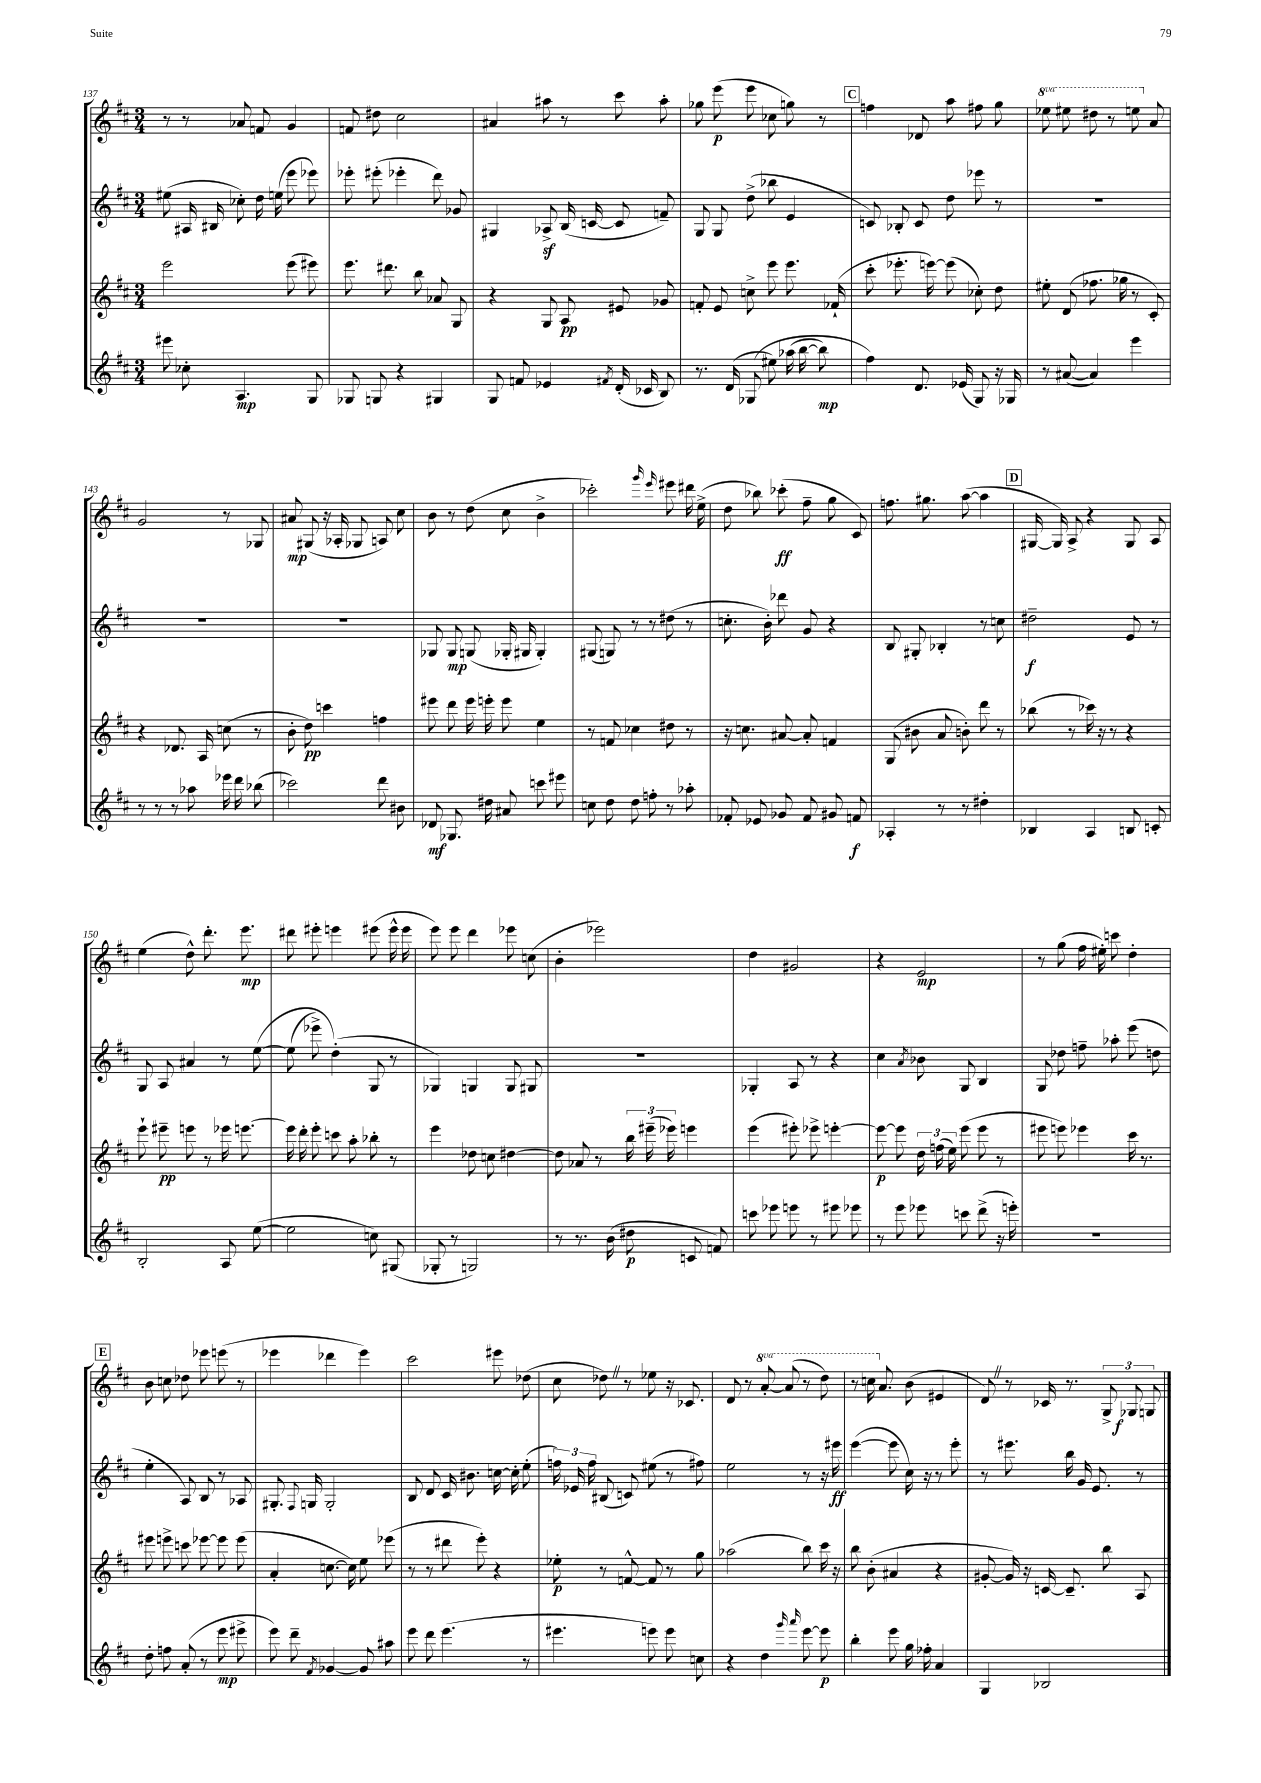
<<
\new StaffGroup <<
\new Staff = "s0" {
    \clef treble \key d \major \numericTimeSignature \time 3/4 \set Staff.ottavationMarkups = #ottavation-simple-ordinals
    \autoBeamOff r8 r8 aes'8 f'8 g'4 |
    f'8 dis''8 cis''2 |
    ais'4 ais''8 r8 cis'''8 ais''8-. |
    ges''8 e'''8\p( e'''8 ces''8 g''8) r8 |
    \mark \markup { \box "C" } f''4 des'8 a''8 fis''8 g''8 |
    \ottava #1 ees'''8 eis'''8 dis'''8 r8 e'''8 \ottava #0 a'8 |
    g'2 r8 ges8 |
    ais'8\mp gis8( r16 aes16-. ges8 a8) cis''8 |
    b'8 r8 d''8( cis''8 b'4-> |
    ces'''2-.) \grace { g'''16 e'''16 } eis'''8 dis'''16 e''16->( |
    d''8 bes''8) ces'''8-.\ff( fis''8-- g''8 cis'8) |
    f''8. gis''8. a''8~( a''4 |
    \mark \markup { \box "D" } gis16~ gis16) a8-> r4 gis8 a8 |
    e''4( d''8-^) d'''8.-. e'''8.\mp |
    dis'''8 eis'''8-. e'''4 eis'''8( eis'''16-^ eis'''16 |
    e'''8) e'''8 d'''4 ees'''8 c''8( |
    b'4-. ees'''2) |
    d''4 gis'2 |
    r4 e'2\mp |
    r8 g''8( fis''16 eis''16-.) c'''8 d''4-. |
    \mark \markup { \box "E" } b'8 c''8 des''8 ees'''8 e'''8( r8 |
    ees'''4 des'''4 ees'''4) |
    cis'''2 eis'''8 des''8( |
    cis''8 des''8) \once \override BreathingSign.text = \markup { \musicglyph "scripts.caesura.straight" } \breathe r8 ees''8 r16 ces'8. |
    d'8 r8 \ottava #1 a''8~-. a''8( r8 d'''8) |
    r8 c'''16 \ottava #0 a'8. b'8( eis'4 |
    d'8) \once \override BreathingSign.text = \markup { \musicglyph "scripts.caesura.straight" } \breathe r8 ces'16 r8. \tuplet 3/2 { g8-> ges8\f g8 } \bar "|." |
}
\new Staff = "s1" {
    \clef treble \key d \major \numericTimeSignature \time 3/4
    \autoBeamOff eis''8( ais16 bis16 ces''8-.) d''16 e''16( e'''8 ees'''8) |
    ees'''8-. eis'''8-.( ees'''4-. d'''8) ges'8 |
    gis4 aes8->\sf b16( c'16~ c'8 f'8--) |
    g8 g8 d''8->( bes''8 e'4 |
    \mark \markup { \box "C" } c'8) bes8-. c'8 d''8 ees'''8 r8 |
    R2. |
    R2. |
    R2. |
    ges8 ges8\mp g8( ges16-. gis16 gis4-.) |
    gis8( g8) r8 r8 dis''8( r8 |
    c''8.-. b'16-.) des'''8 g'8 r4 |
    b8 gis8-. bes4-. r8 c''8 |
    \mark \markup { \box "D" } dis''2--\f e'8 r8 |
    g8 a8 ais'4 r8 e''8~\( |
    e''8( ees'''8->) d''4-.(\) g8 r8 |
    ges4) g4 g8 gis8 |
    R2. |
    ges4-. a8 r8 r4 |
    cis''4 \acciaccatura { a'8 } bes'8 g8 b4 |
    g8 des''8 f''8-- aes''8-. e'''8( d''8 |
    \mark \markup { \box "E" } e''4-. a8) b8 r8 aes8 |
    gis8.-. \appoggiatura { fis8 } g16 g2-. |
    b8 d'8 cis'16 bis'8. c''16~ c''16-. e''8-.( |
    \tuplet 3/2 { f''16) ees'16 f''16 } bis8( c'8) eis''8( r8 fis''8) |
    e''2 r8 r16 eis'''16\ff |
    e'''4~( e'''8 cis''16) r16 r8 e'''8-. |
    r8 eis'''8. b''16 g'16 e'8. r8 \bar "|." |
}
\new Staff = "s2" {
    \clef treble \key d \major \numericTimeSignature \time 3/4
    \autoBeamOff e'''2 e'''8( eis'''8) |
    e'''8. dis'''8. b''8 aes'8 g8 |
    r4 g8 a8\pp eis'8 ges'8 |
    f'8-. e'8 c''8-> e'''8 e'''8. fes'16-!( |
    \mark \markup { \box "C" } cis'''8-. ees'''8.-. e'''16~) e'''8( ces''8-.) d''8 |
    eis''8-. d'8( fes''8. ges''16 r8 cis'8-.) |
    r4 des'8. a16 c''8( r8 |
    b'8-. d''8\pp) c'''4 f''4 |
    eis'''8 d'''8 eis'''16 e'''16-. e'''8 e''4 |
    r8 f'8 ces''4 dis''8 r8 |
    r16 c''8. ais'8~ ais'8-. f'4 |
    g8( bis'8 a'8 b'8-.) d'''8 r8 |
    \mark \markup { \box "D" } bes''8( r8 ces'''16) r16 r8 r4 |
    e'''8-! eis'''8--\pp e'''8 r8 ees'''16 e'''8.~ |
    e'''16 d'''16-. e'''8-. c'''8 a''8-. bes''8-. r8 |
    e'''4 des''8 c''8 dis''4~ |
    dis''8 aes'8 r8 \tuplet 3/2 { b''16 eis'''16--( ees'''16) } e'''4 |
    e'''4( eis'''8-.) ees'''8-> e'''4~-. |
    e'''8~\p e'''8 \tuplet 3/2 { d''16 f''16( e''16) } e'''8( e'''8 r8 |
    eis'''8 e'''8) ees'''4 cis'''16 r8. |
    \mark \markup { \box "E" } eis'''8 e'''8-> c'''8 ees'''8~ ees'''8 ees'''8( |
    a'4-. c''8.~ c''16) e''8 ees'''8( |
    r8 r8 dis'''8 e'''8-.) r4 |
    ees''8-.\p r8 f'8~-^ f'8 r8 g''8 |
    aes''2( b''8) cis'''16 r16 |
    b''8 b'8-.( ais'4 r4 |
    gis'8~-. gis'16) r16 c'16~ c'8.-- b''8 a8 \bar "|." |
}
\new Staff = "s3" {
    \clef treble \key d \major \numericTimeSignature \time 3/4
    \autoBeamOff eis'''8 ces''8-. a4.\mp g8 |
    ges8 g8 r4 gis4 |
    g8 f'8 ees'4 \acciaccatura { fis'8 } d'16-.( ces'16 b8) |
    r8. d'16( ges8\( eis''8) aes''16( b''16~ b''8\mp) |
    \mark \markup { \box "C" } fis''4\) d'8. ees'16( g8) r16 ges16 |
    r8 ais'8~( ais'4) e'''4 |
    r8 r8 r8 aes''8 ees'''16 d'''16 bes''8( |
    ces'''2) d'''8 bis'8 |
    des'8\mf ges8. dis''16 ais'8 c'''8 eis'''8 |
    c''8 d''8 d''8 f''8-. r8 aes''8-. |
    fes'8-. ees'8 ges'8 fes'8 gis'8 f'8\f |
    aes4-. r8 r8 dis''4-. |
    \mark \markup { \box "D" } bes4 a4 b8 c'8-. |
    b2-. a8 e''8~( |
    e''2 c''8) gis8( |
    ges8-. r8 g2) |
    r8 r8. b'16( dis''8\p c'8 f'8) |
    c'''8 ees'''8 e'''8 r8 eis'''8 ees'''8 |
    r8 e'''8 ees'''8 c'''8 d'''8->( r16 e'''16-.) |
    R2. |
    \mark \markup { \box "E" } d''8-. f''8 a'8-.( r8 e'''8\mp eis'''8-> |
    e'''8) d'''8-- \acciaccatura { fis'8 } ges'4~ ges'8 ais''8 |
    e'''8 d'''8 e'''4.( r8 |
    eis'''4. e'''8) e'''8 c''8 |
    r4 d''4 \grace { g'''16 a'''16 } e'''8~ e'''8\p |
    b''4-. e'''8 g''16 fes''16-. a'4 |
    g4 bes2 \bar "|." |
}
>>
>>
\layout { \context { \Score currentBarNumber = #137 } }
